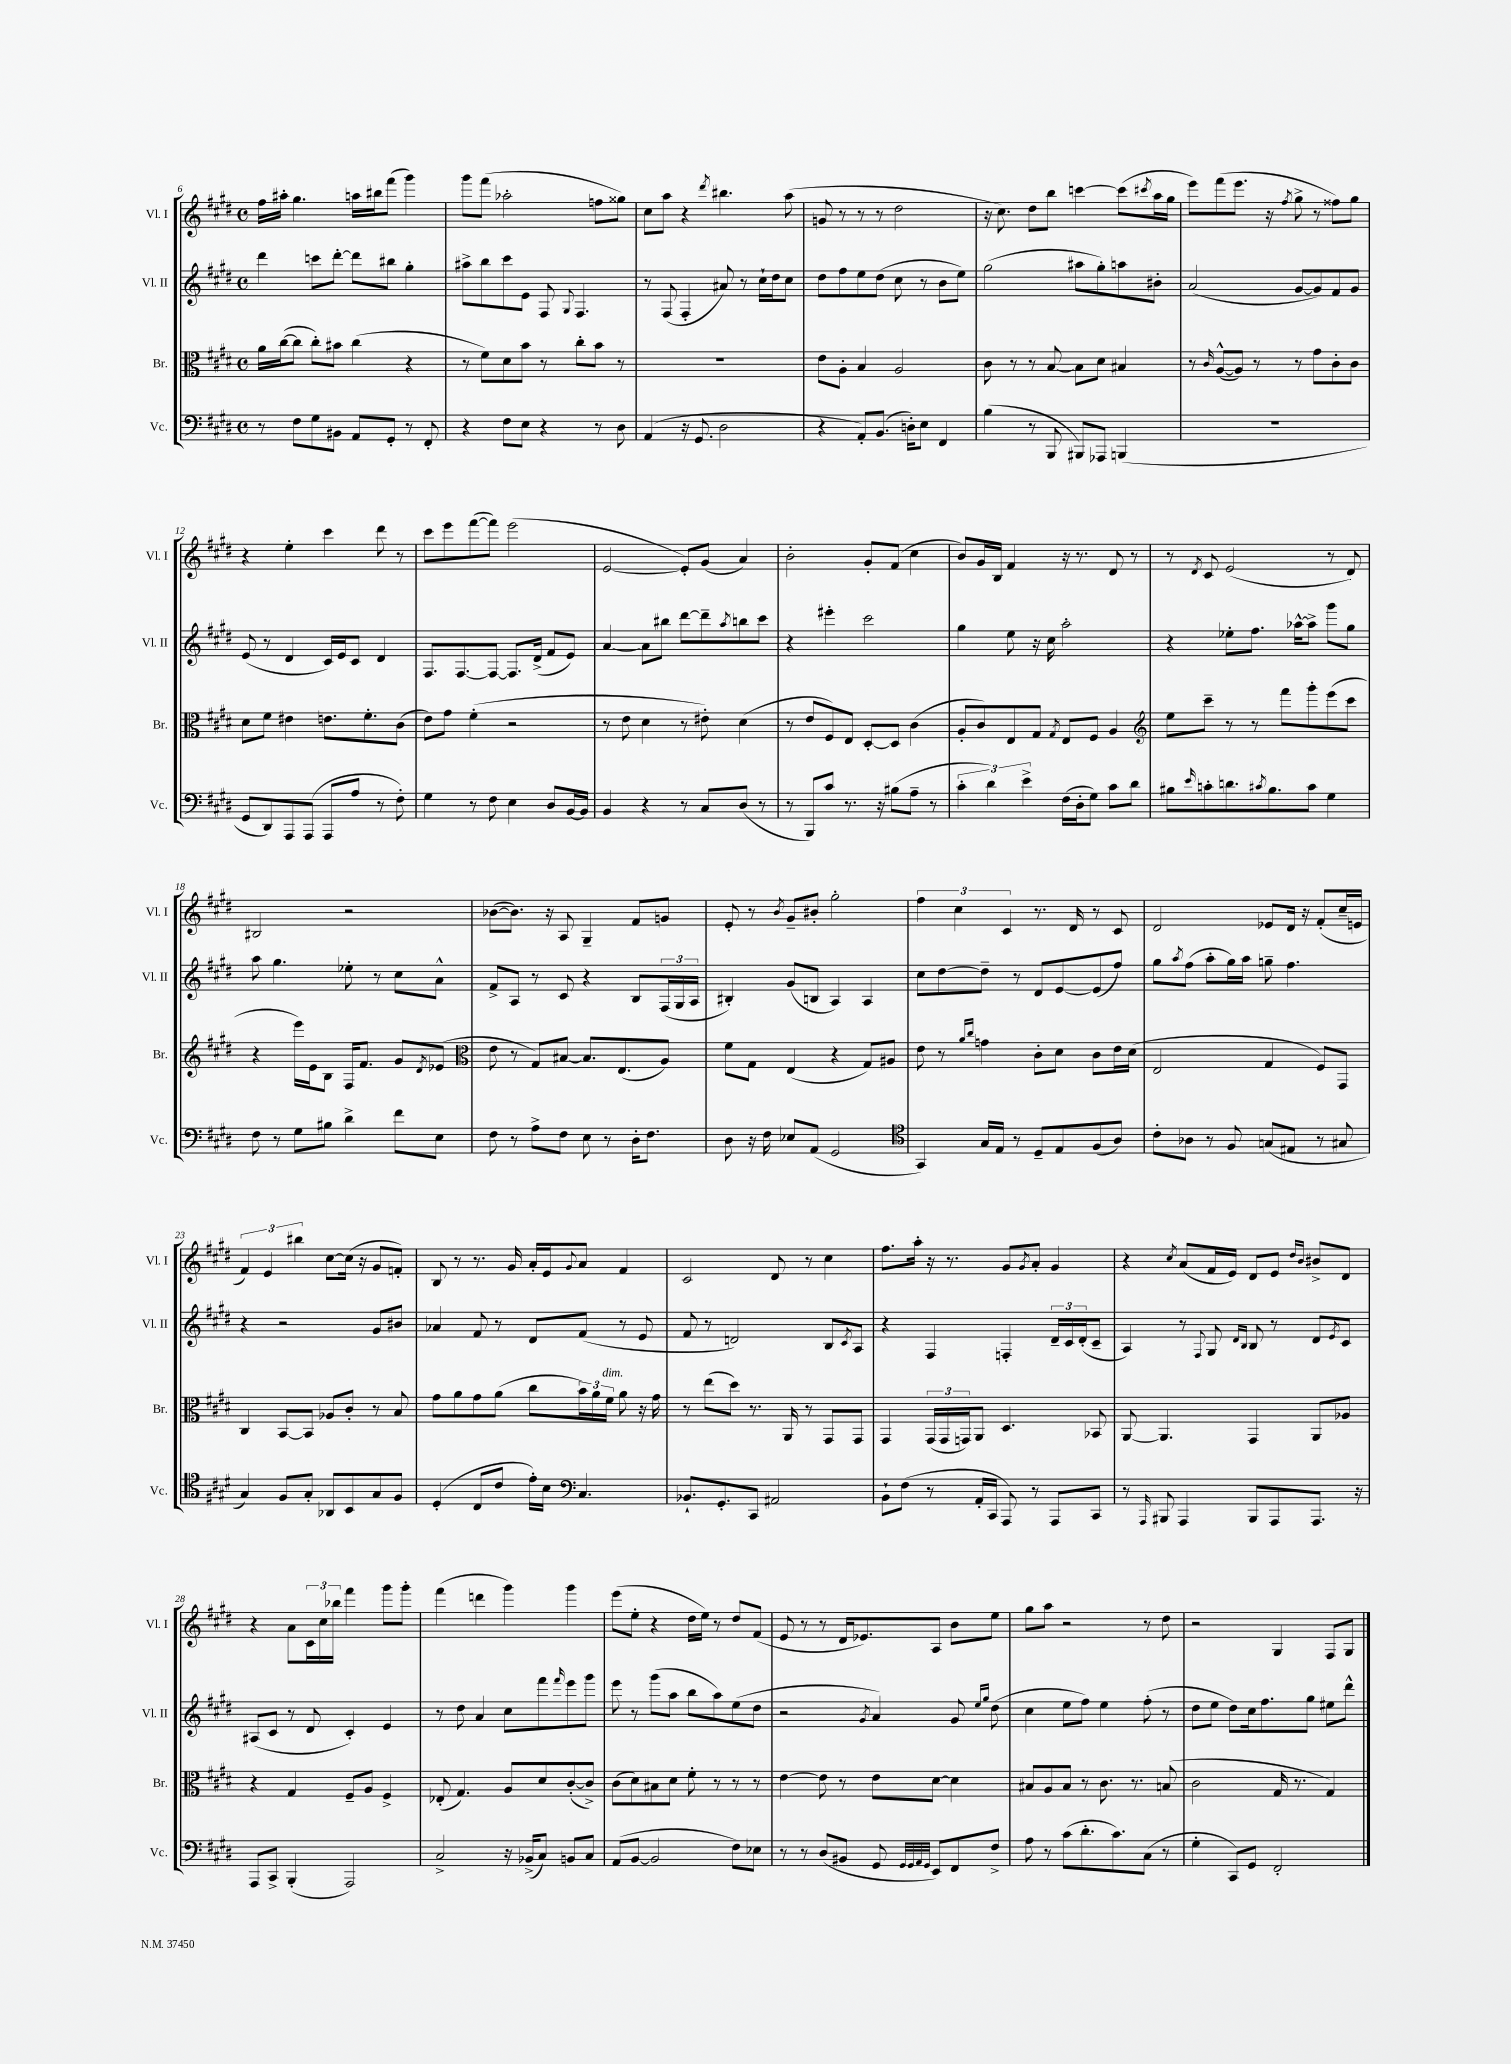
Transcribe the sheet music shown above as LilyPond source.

<<
\new StaffGroup <<
\new Staff = "s0" \with { instrumentName = "Vl. I" shortInstrumentName = "Vl. I" } {
    \clef treble \key e \major \defaultTimeSignature \time 4/4
    fis''16 ais''16-. gis''4. a''16 bis''16 fis'''8( gis'''4) |
    gis'''8 fis'''8( aes''2-. f''8 gisis''8) |
    cis''8 a''8 r4 \acciaccatura { dis'''8 } bis''4. a''8( |
    g'8 r8 r8 r8 dis''2 |
    r16 cis''8.) dis''8 b''8 c'''4~ c'''8( \acciaccatura { cis'''8 } a''16 gis''16 |
    e'''8) fis'''8( e'''8. r16 \acciaccatura { fis''8 } gis''8-> r8 fisis''8) gis''8 |
    r4 e''4-. cis'''4 dis'''8 r8 |
    cis'''8 e'''8 fis'''8~( fis'''8) e'''2( |
    e'2~ e'8-.) gis'8( a'4) |
    b'2-. gis'8-. fis'8( cis''4 |
    b'8) gis'16 b16 fis'4 r16 r8. dis'8 r8 |
    r8 \acciaccatura { dis'8 } cis'8 e'2( r8 dis'8) |
    bis2 r2 |
    bes'8~( bes'8.) r16 a8 gis4-- fis'8 g'8 |
    e'8-. r8 \acciaccatura { b'8 } gis'8-- bis'8-. gis''2-. |
    \tuplet 3/2 { fis''4 cis''4 cis'4 } r8. dis'16 r8 cis'8 |
    dis'2 ees'8 dis'16 r16 fis'8-.( cis''16-- e'16 |
    \tuplet 3/2 { fis'4) e'4 bis''4 } cis''8~ cis''16( r16 gis'8 f'8-.) |
    b8 r8 r8. gis'16 a'16-. e'16 \appoggiatura { gis'8 } a'8 fis'4 |
    cis'2 dis'8 r8 cis''4 |
    fis''8. a''16-. r16 r8. gis'8 \acciaccatura { gis'8 } a'8-. gis'4 |
    r4 \acciaccatura { cis''8 } a'8( fis'16 e'16) dis'8 e'8 \grace { dis''16 b'16 } bis'8-> dis'8 |
    r4 a'8 \tuplet 3/2 { cis'16 cis''16 bes''16 } fis'''4 gis'''8 gis'''8-. |
    fis'''4( d'''4 gis'''4) gis'''4 |
    e'''8( e''8-. r4 dis''16 e''16) r8 dis''8 fis'8( |
    e'8 r8 r8 dis'16 ees'8.) a8 b'8 e''8 |
    gis''8 a''8 r2 r8 dis''8 |
    r2 gis4 fis8 gis8 \bar "|." |
}
\new Staff = "s1" \with { instrumentName = "Vl. II" shortInstrumentName = "Vl. II" } {
    \clef treble \key e \major \defaultTimeSignature \time 4/4
    dis'''4 c'''8 dis'''8~-. dis'''8 bis''8 gis''4-. |
    ais''8-> b''8 cis'''8 e'8 fis8 \appoggiatura { gis8 } fis4. |
    r8 fis8( fis4-. ais'8) r8 cis''16-! dis''16 cis''8 |
    dis''8 fis''8 e''8 dis''8( cis''8 r8 b'8 e''8) |
    gis''2( ais''8 gis''8-.) a''8 bis'8-. |
    a'2( gis'8~ gis'8) fis'8 gis'8 |
    e'8( r8 dis'4 cis'16) e'16 cis'8 dis'4 |
    fis8. fis8.~ fis8~ fis8. dis'16->( fis'8 e'8) |
    a'4~ a'8 bis''8 dis'''8~ dis'''8-- \acciaccatura { a''8 } b''8 cis'''8 |
    r4 eis'''4-. cis'''2 |
    gis''4 e''8 r16 cis''16 a''2-. |
    r4 ees''8-. fis''8. aes''16~-^ aes''8-> gis'''8 gis''8 |
    a''8 gis''4. ees''8-. r8 cis''8 a'8-^ |
    fis'8-> a8 r8 cis'8 r4 b8 \tuplet 3/2 { fis16( gis16 a16 } |
    bis4-.) gis'8( b8 a4) a4 |
    cis''8 dis''8~ dis''8-- r8 dis'8 e'8~ e'8( fis''8) |
    gis''8 \acciaccatura { a''8 } fis''8( a''8-. gis''16) a''16 g''8-- fis''4. |
    r4 r2 gis'8 bis'8 |
    aes'4 fis'8 r8 dis'8 fis'8( r8 e'8 |
    fis'8 r8 d'2) b8 \acciaccatura { cis'8 } a8 |
    r4 fis4 f4-. \tuplet 3/2 { dis'16-- cis'16 dis'16-.( } cis'8-- |
    a4) r8 \appoggiatura { fis8 } gis8 \grace { dis'16 b16 } b8 r8 dis'8 \acciaccatura { e'8 } cis'8 |
    ais8( cis'8 r8 dis'8 cis'4-.) e'4 |
    r8 dis''8 a'4 cis''8 fis'''8 \grace { fis'''16 } e'''8 gis'''8 |
    e'''8 r8 gis'''8( a''8 b''8 a''8) e''8( dis''8 |
    r2 \acciaccatura { gis'8 } a'4) gis'8 \grace { e''16 gis''16 } dis''8( |
    cis''4 e''8 fis''8) e''4 fis''8-.( r8 |
    dis''8 e''8 dis''8) cis''16 fis''8. gis''8 eis''8 dis'''8-^ \bar "|." |
}
\new Staff = "s2" \with { instrumentName = "Br." shortInstrumentName = "Br." } {
    \clef alto \key e \major \defaultTimeSignature \time 4/4
    a'16 cis''16~( cis''8 cis''8-.) bis'8 cis''4( r4 |
    r8 fis'8) dis'8 b'8 r8 cis''8-. b'8 r8 |
    R1 |
    e'8 a8-. b4 a2 |
    cis'8 r8 r8 b8~ b8 dis'8 bis4 |
    r8 \grace { cis'16 } a8~-^( a8) r8 r8 gis'8 cis'8-. cis'8 |
    dis'8 fis'8 eis'4 e'8. fis'8.-. cis'8( |
    e'8) gis'8 fis'4-.( r2 |
    r8 e'8 dis'4 r8 eis'8-.) dis'4( |
    r8 e'8 fis8) e8 dis8~-. dis8 cis'4( |
    a8-. cis'8) e8 gis8 \acciaccatura { gis8 } e8 fis8 a4 |
    \clef treble e''8 cis'''8-- r8 r8 fis'''8 gis'''8-. e'''8( cis'''8 |
    r4 e'''16) e'16 b8 fis16 fis'8. gis'8 \acciaccatura { dis'8 } ees'8( |
    \clef alto e'8 r8 gis8) bis8~ bis8. e8.( a8) |
    fis'8 gis8 e4( r4 gis8) ais8 |
    e'8 r8 \grace { a'16 cis''16 } g'4 cis'8-. dis'8 cis'8 e'16 dis'16( |
    e2 gis4 fis8) gis,8 |
    cis4 b,8~ b,8 aes8 cis'8-. r8 b8 |
    gis'8 a'8 gis'8 a'8( cis''8 \tuplet 3/2 { b'16) a'16 fis'16^\markup { \italic "dim." } } a'8 r16 gis'16 |
    r8 e''8( dis''8) r8. a,16 r8 gis,8 gis,8 |
    gis,4 \tuplet 3/2 { gis,16( gis,16 g,16) } a,8 dis4. bes,8 |
    a,8~ a,4. gis,4 a,8 aes8 |
    r4 gis4 fis8-- a8 fis4-> |
    ees8-.( gis4.) a8 dis'8 cis'8~-.( cis'8->) |
    cis'8( dis'8) bis8 dis'8 fis'8-. r8 r8 r8 |
    e'4~ e'8 r8 e'8 dis'8~ dis'4 |
    bis8 a8 bis8 r8 cis'8. r8. b8( |
    cis'2 gis16 r8. gis4) \bar "|." |
}
\new Staff = "s3" \with { instrumentName = "Vc." shortInstrumentName = "Vc." } {
    \clef bass \key e \major \defaultTimeSignature \time 4/4
    r8 fis8 gis8 bis,8 a,8 gis,8-. r8 fis,8-. |
    r4 fis8 e8 r4 r8 dis8 |
    a,4( r16 gis,8. dis2 |
    r4 a,8-.) b,8.( d16-.) e8 fis,4 |
    b4( r8 b,,8 bis,,8) aes,,8 b,,4( |
    R1 |
    gis,8 dis,8) a,,8 a,,8( a,,8 a8 r8 fis8-.) |
    gis4 r8 fis8 e4 dis8 b,16~ b,16 |
    b,4 r4 r8 cis8 dis8( r8 |
    r8 b,,8) cis'8 r8. r16 bis8( a8-- r8 |
    \tuplet 3/2 { cis'4-. dis'4) e'4-> } fis16( dis16-. gis8) cis'8 dis'8 |
    bis8 \grace { e'16 } c'8-. d'8. \acciaccatura { cis'8 } bis8. cis'8 gis4 |
    fis8 r8 gis8 bis8 dis'4-> fis'8 e8 |
    fis8 r8 a8-> fis8 e8 r8 dis16-. fis8. |
    dis8 r16 fis16 ees8 a,8( gis,2 |
    \clef tenor gis,4) gis16 e16 r8 dis8-- e8 fis8( a8) |
    cis'8-. aes8 r8 fis8 g8( eis8 r8 gis8 |
    gis4) fis8 gis8-. aes,8 b,8 gis8 fis8 |
    dis4-.( cis8 cis'8 e'16-.) b16 \clef bass cis4. |
    bes,8.-! gis,8.-. cis,8 ais,2 |
    b,8-! fis8( r8 a,16-. cis,16 a,,8) r8 a,,8 cis,8 |
    r8 \grace { a,,16 } bis,,8 a,,4 bis,,8 a,,8 a,,8. r16 |
    a,,8 cis,8-> b,,4-.( a,,2) |
    cis2-> r16 bes,16->( cis8) b,8 cis8 |
    a,8( b,8~ b,2 fis8) ees8 |
    r8 r8 dis8( bis,8 gis,8 \grace { gis,32 gis,32 a,32 gis,32 } e,8) fis,8 fis8-> |
    a8 r8 cis'8( dis'8.-. cis'8.) cis8( r8 |
    gis4-. cis,8) gis,8 fis,2-. \bar "|." |
}
>>
>>
\layout { \context { \Score currentBarNumber = #6 } }
